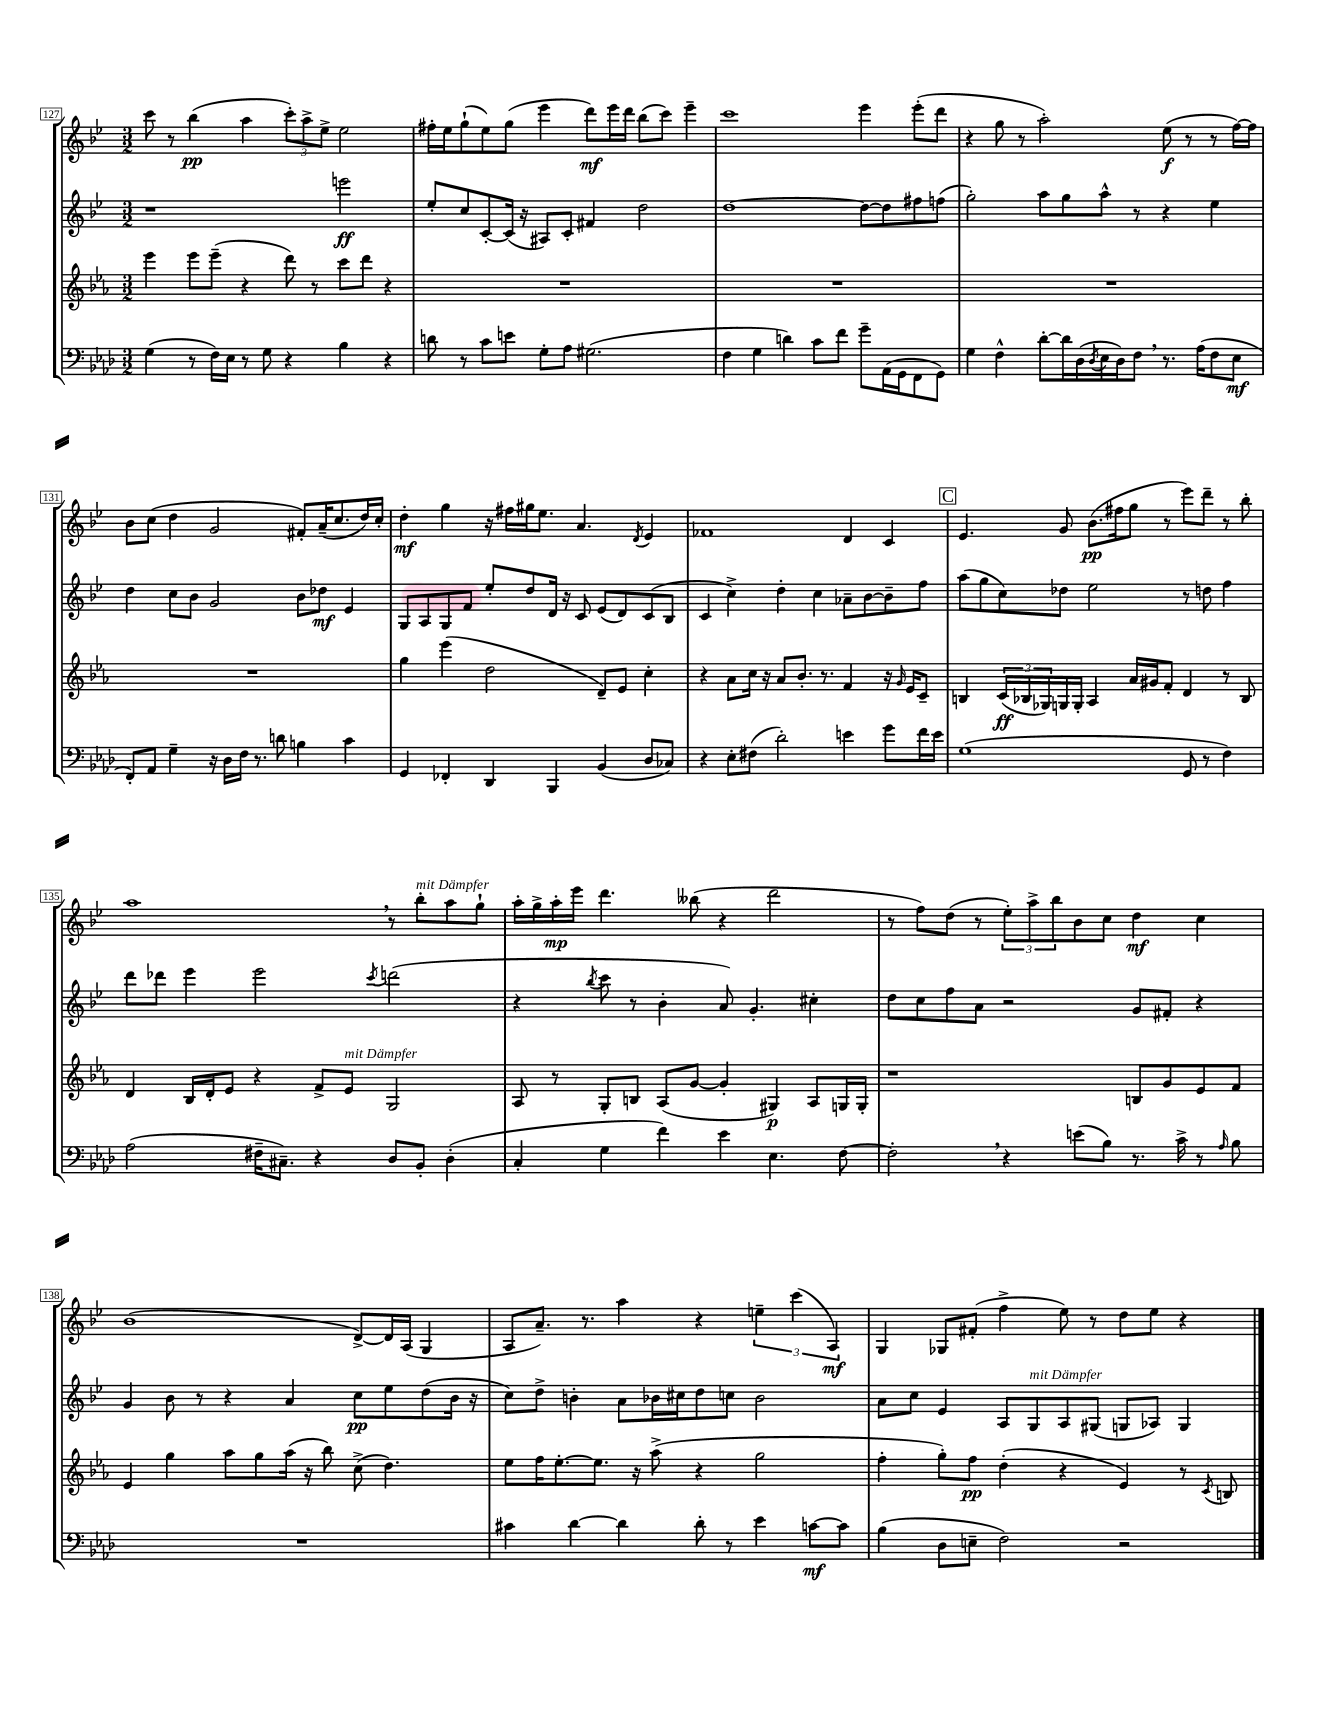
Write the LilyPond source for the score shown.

<<
\new StaffGroup <<
\new Staff = "s0" {
    \clef treble \key bes \major \numericTimeSignature \time 3/2
    c'''8 r8 bes''4\pp( a''4 \tuplet 3/2 { c'''8-.) a''8-> ees''8-> } ees''2 |
    fis''16-. ees''16 g''8-!( ees''8) g''8( ees'''4 d'''8\mf) ees'''16 d'''16 bes''8( c'''8) ees'''4-- |
    c'''1 ees'''4 ees'''8-.( d'''8 |
    r4 g''8 r8 a''2-.) ees''8\f( r8 r8 f''16~) f''16 |
    bes'8 c''8( d''4 g'2 fis'8-.) a'16--( c''8. d''16) c''16-. |
    d''4-.\mf g''4 r16 fis''16 gis''16 ees''8. a'4. \acciaccatura { d'8 } ees'4 |
    fes'1 d'4 c'4 |
    \mark \markup { \box "C" } ees'4. g'8 bes'8.\pp( fis''16 g''8 r8 ees'''8) d'''8-- r8 bes''8-. |
    a''1 \breathe r8 bes''8-.^\markup { \italic "mit Dämpfer" } a''8 g''8-! |
    a''16-. g''16-> a''16-.\mp ees'''16 d'''4. beses''8( r4 d'''2 |
    r8 f''8) d''8( r8 \tuplet 3/2 { ees''8-.) a''8-> bes''8 } bes'8 c''8 d''4\mf c''4 |
    bes'1( d'8~->) d'16 a16( g4 |
    a8 a'8.--) r8. a''4 r4 \tuplet 3/2 { e''4-- c'''4( a4\mf) } |
    g4 ges8 fis'8-.( f''4-> ees''8) r8 d''8 ees''8 r4 \bar "|." |
}
\new Staff = "s1" {
    \clef treble \key bes \major \numericTimeSignature \time 3/2
    r1 e'''2\ff |
    ees''8-. c''8 c'8~-. c'16( r16 ais8) c'8-. fis'4 d''2 |
    d''1~ d''8~ d''8 fis''8 f''8( |
    g''2-.) a''8 g''8 a''8-^ r8 r4 ees''4 |
    d''4 c''8 bes'8 g'2 bes'8 des''8\mf ees'4 |
    g8 a8 g8 f'8 ees''8-. d''8 d'16 r16 c'8 ees'8( d'8) c'8( bes8 |
    c'4 c''4->) d''4-. c''4 aes'8-- bes'8~ bes'8-- f''8 |
    \mark \markup { \box "C" } a''8( g''8 c''8) des''8 ees''2 r8 d''8 f''4 |
    d'''8 des'''8 ees'''4 ees'''2 \acciaccatura { c'''8 } d'''2( |
    r4 \acciaccatura { bes''8 } c'''8 r8 bes'4-. a'8) g'4.-. cis''4-. |
    d''8 c''8 f''8 a'8 r2 g'8 fis'8-. r4 |
    g'4 bes'8 r8 r4 a'4 c''8\pp ees''8 d''8( bes'16 r16 |
    c''8) d''8-> b'4-. a'8 bes'16 cis''16 d''8 c''8 bes'2 |
    a'8 c''8 ees'4 a8 g8^\markup { \italic "mit Dämpfer" } a8 gis8( g8 aes8) g4 \bar "|." |
}
\new Staff = "s2" {
    \clef treble \key ees \major \numericTimeSignature \time 3/2
    ees'''4 ees'''8 ees'''8--( r4 d'''8) r8 c'''8 d'''8 r4 |
    R1. |
    R1. |
    R1. |
    R1. |
    g''4 ees'''4( d''2 d'8--) ees'8 c''4-. |
    r4 aes'8 c''16 r16 aes'8 bes'8.-. r8. f'4 r16 \grace { g'16 } ees'16 c'8-- |
    \mark \markup { \box "C" } b4 \tuplet 3/2 { c'16\ff( bes16 ges16) } g16 g16-. aes4 aes'16 gis'16 f'8-. d'4 r8 bes8 |
    d'4 bes16 d'16-. ees'8 r4 f'8-> ees'8^\markup { \italic "mit Dämpfer" } g2 |
    aes8 r8 g8-. b8 aes8( g'8~ g'4-. gis4\p) aes8 g16 g16-. |
    r1 b8 g'8 ees'8 f'8 |
    ees'4 g''4 aes''8 g''8 aes''16( r16 bes''8) c''8->( d''4.) |
    ees''8 f''16 ees''8.~-. ees''8. r16 aes''8->( r4 g''2 |
    f''4-. g''8-.) f''8\pp d''4-.( r4 ees'4) r8 \acciaccatura { c'8 } b8 \bar "|." |
}
\new Staff = "s3" {
    \clef bass \key aes \major \numericTimeSignature \time 3/2
    g4( r8 f16) ees16 r8 g8 r4 bes4 r4 |
    d'8 r8 c'8 e'8 g8-. aes8 gis2.( |
    f4 g4 d'4) c'8 f'8 g'8-- aes,16( g,16 f,8 g,8) |
    g4 f4-^ des'8~-. des'16 des16( \acciaccatura { des8 } ees16 des16) f8 \breathe r8. aes16( f8 ees8\mf |
    f,8-.) aes,8 g4-- r16 des16 f16 r8. d'8 b4 c'4 |
    g,4 fes,4-. des,4 bes,,4 bes,4( des8 ces8) |
    r4 ees8-. fis8( des'2-.) e'4 g'8 f'16 e'16 |
    \mark \markup { \box "C" } g1( g,8 r8 f4) |
    aes2( fis16-- cis8.--) r4 des8 bes,8-. des4-.( |
    c4-. g4 f'4) ees'4 ees4. f8~ |
    f2-. \breathe r4 e'8( bes8) r8. c'16-> r8 \grace { aes16 } bes8 |
    R1. |
    cis'4 des'4~ des'4 des'8-. r8 ees'4 c'8~\mf c'8 |
    bes4( des8 e8-- f2) r2 \bar "|." |
}
>>
>>
\layout { \context { \Score currentBarNumber = #127 \override BarNumber.stencil = #(make-stencil-boxer 0.1 0.3 ly:text-interface::print) } }
